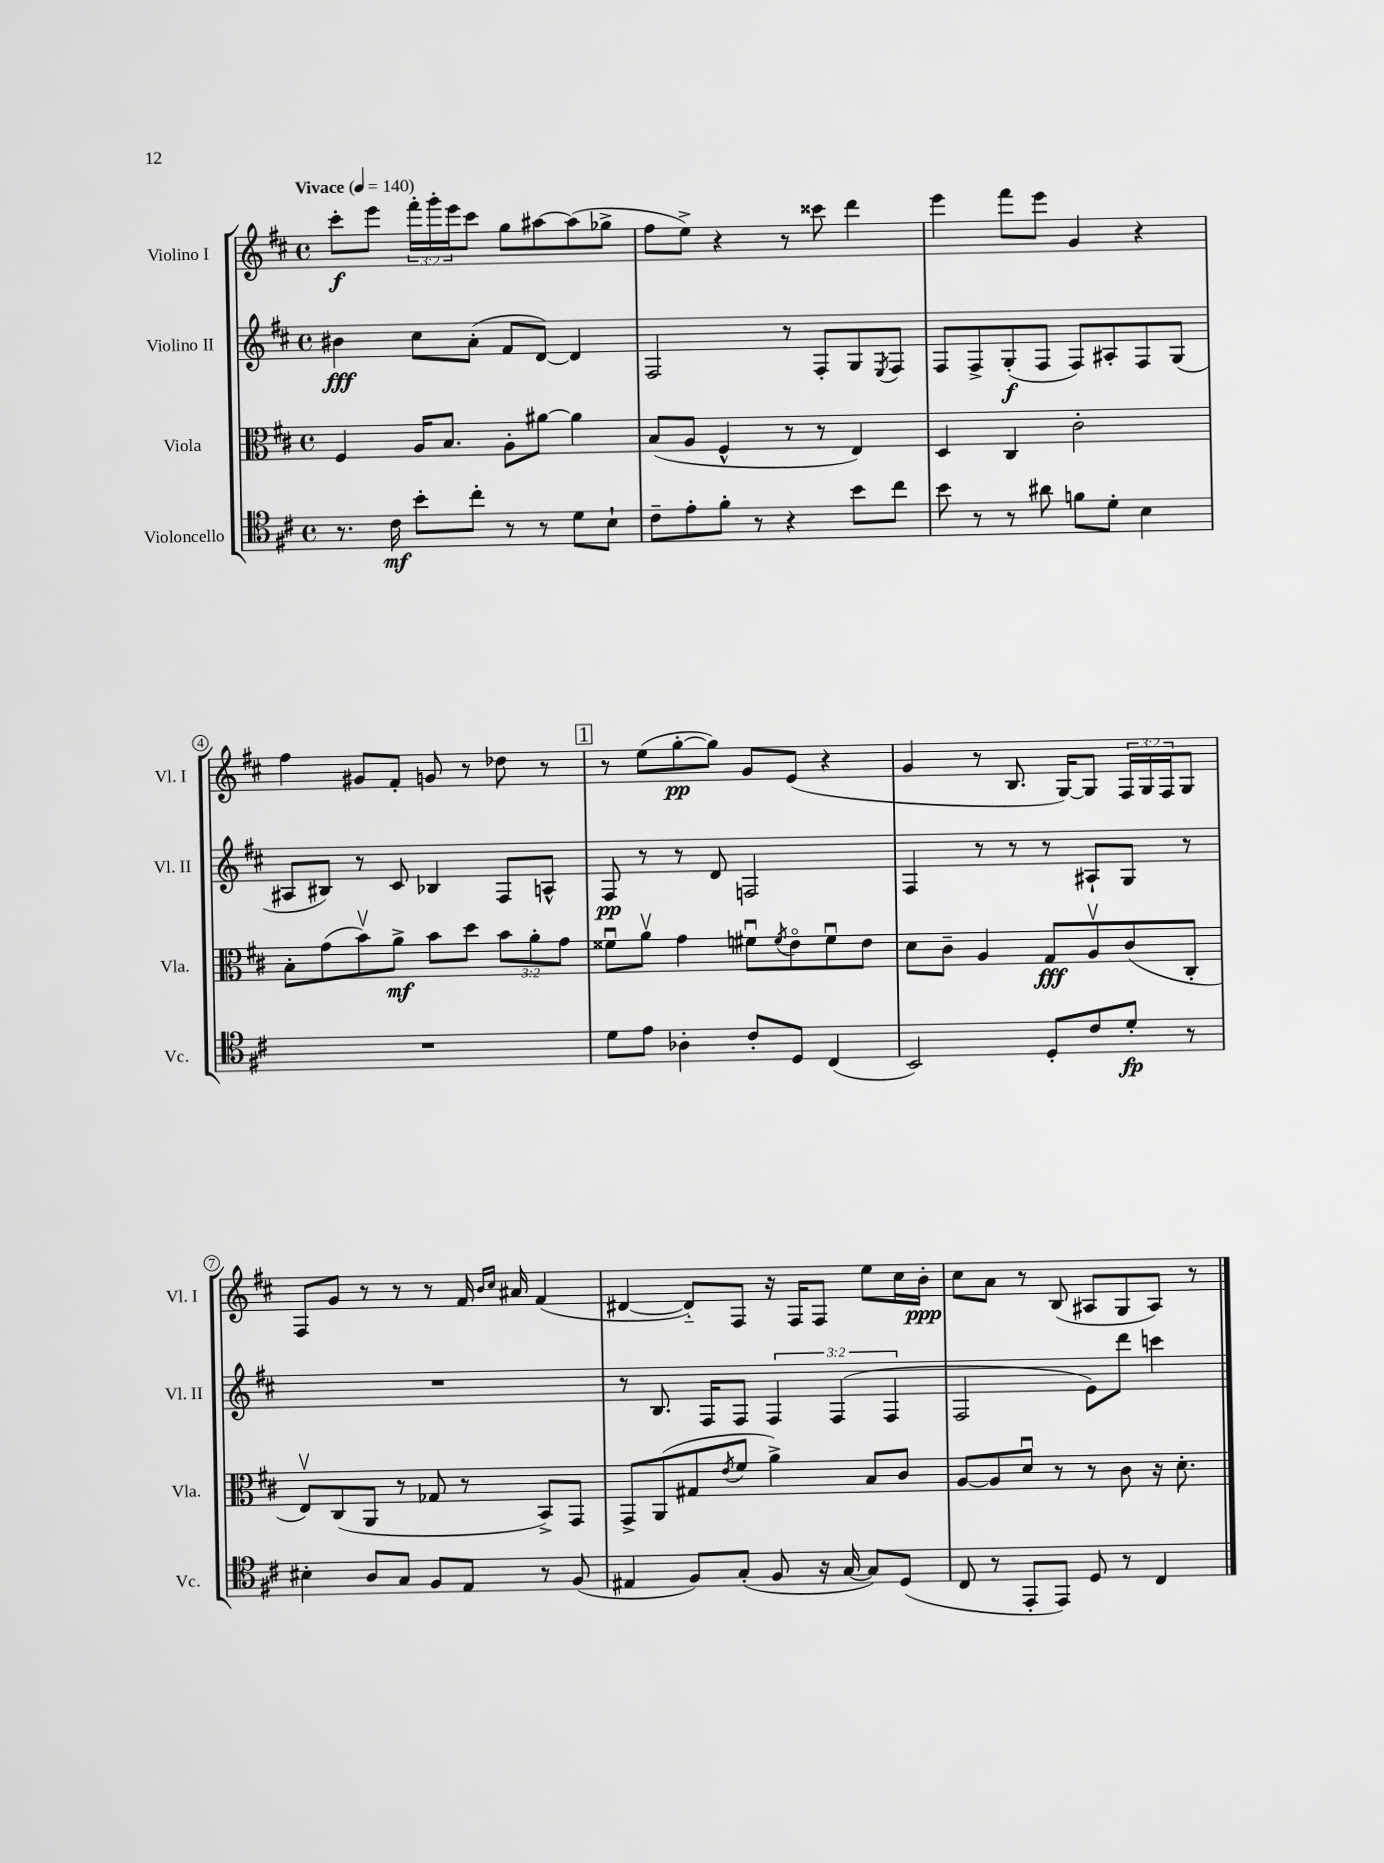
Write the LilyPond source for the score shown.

<<
\new StaffGroup <<
\new Staff = "s0" \with { instrumentName = "Violino I" shortInstrumentName = "Vl. I" } {
    \clef treble \key d \major \defaultTimeSignature \time 4/4 \override Staff.TupletNumber.text = #tuplet-number::calc-fraction-text \tempo "Vivace" 4 = 140
    cis'''8-.\f e'''8 \tuplet 3/2 { fis'''16-. g'''16-. e'''16 } cis'''8 g''8 ais''8~ ais''8( ges''8-> |
    fis''8 e''8->) r4 r8 cisis'''8 d'''4 |
    e'''4 fis'''8 e'''8 g'4 r4 |
    fis''4 gis'8 fis'8-. g'8 r8 des''8 r8 |
    \mark \markup { \box "1" } r8 e''8( g''8~-.\pp g''8) g'8 e'8( r4 |
    g'4 r8 b8. g16~) g8 \tuplet 3/2 { fis16 g16 fis16 } g8 |
    fis8 g'8 r8 r8 r8 fis'16 \grace { b'16 cis''16 } ais'16 fis'4( |
    dis'4~ dis'8-_) fis8 r16 fis16 fis8 e''8 cis''16 b'16-.\ppp |
    cis''8 a'8 r8 b8( ais8 g8 ais8) r8 \bar "|." |
}
\new Staff = "s1" \with { instrumentName = "Violino II" shortInstrumentName = "Vl. II" } {
    \clef treble \key d \major \defaultTimeSignature \time 4/4 \override Staff.TupletNumber.text = #tuplet-number::calc-fraction-text
    bis'4\fff cis''8 a'8-.( fis'8 d'8~) d'4 |
    fis2 r8 fis8-. g8 \acciaccatura { e8 } fis8 |
    fis8 fis8-> g8-.\f( fis8 fis8) ais8-. fis8 g8( |
    ais8 bis8) r8 cis'8 bes4 fis8 a8-^ |
    \mark \markup { \box "1" } fis8\pp r8 r8 d'8 f2 |
    fis4 r8 r8 r8 ais8-! g8 r8 |
    R1 |
    r8 b8. fis16 fis8 \tuplet 3/2 { fis4 fis4( fis4 } |
    fis2 e'8) d'''8 c'''4 \bar "|." |
}
\new Staff = "s2" \with { instrumentName = "Viola" shortInstrumentName = "Vla." } {
    \clef alto \key d \major \defaultTimeSignature \time 4/4 \override Staff.TupletNumber.text = #tuplet-number::calc-fraction-text
    fis4 a16 b8. a8-. ais'8~ ais'4 |
    b8( a8 fis4-^ r8 r8 e4) |
    d4 cis4 cis'2-. |
    b8-. g'8( b'8\upbow) a'8->\mf b'8 d''8 \tuplet 3/2 { b'8 a'8-. g'8 } |
    \mark \markup { \box "1" } fisis'8\downbow a'8\upbow g'4 fis'8\downbow \acciaccatura { fis'8 } e'8\flageolet fis'8\downbow e'8 |
    d'8 cis'8-- a4 g8\fff a8\upbow cis'8( cis8-. |
    e8\upbow) cis8( a,8 r8 ges8 r8 b,8->) g,8 |
    g,8-> a,8( gis8 \acciaccatura { e'8 } fis'8 a'4->) b8 cis'8 |
    a8~ a8 d'8\downbow r8 r8 cis'8 r16 d'8.-. \bar "|." |
}
\new Staff = "s3" \with { instrumentName = "Violoncello" shortInstrumentName = "Vc." } {
    \clef tenor \key d \major \defaultTimeSignature \time 4/4
    r8. cis'16\mf b'8-. cis''8-. r8 r8 d'8 b8-! |
    cis'8-- e'8-. fis'8-. r8 r4 b'8 cis''8 |
    b'8 r8 r8 ais'8 f'8 d'8-. b4 |
    R1 |
    \mark \markup { \box "1" } d'8 e'8 aes4-. cis'8-. d8 cis4( |
    b,2) d8-. cis'8 d'8-.\fp r8 |
    bis4-. a8 g8 fis8 e8 r8 fis8( |
    eis4 fis8) g8-.( fis8 r16 g16~ g8) d8( |
    cis8 r8 e,8-. e,8) d8 r8 cis4 \bar "|." |
}
>>
>>
\layout { \context { \Score \override BarNumber.stencil = #(make-stencil-circler 0.1 0.3 ly:text-interface::print) } }
